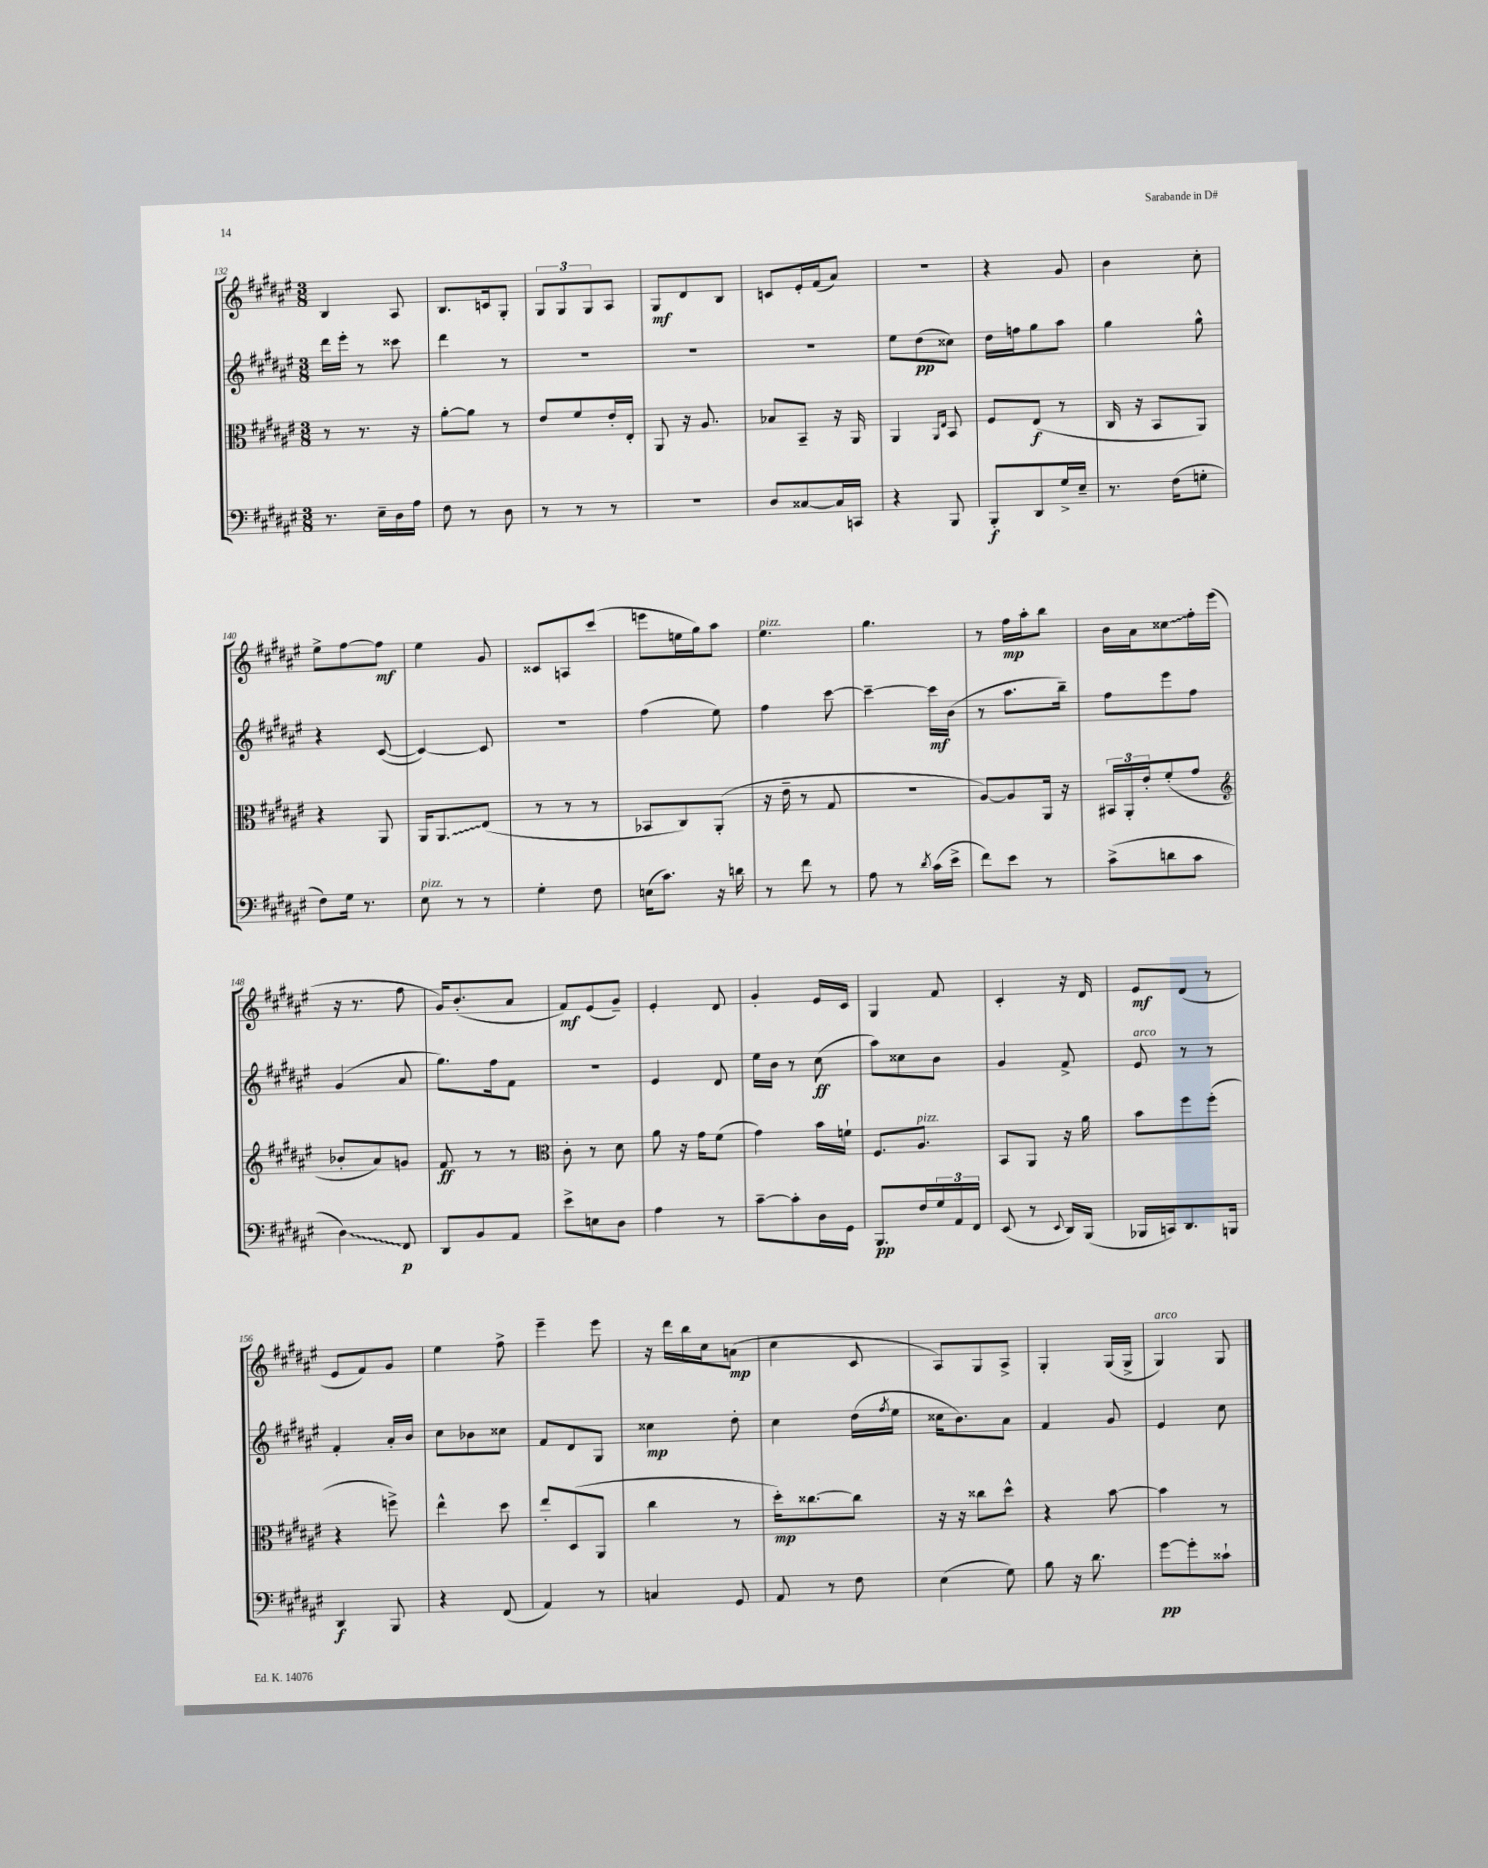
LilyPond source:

<<
\new StaffGroup <<
\new Staff = "s0" {
    \clef treble \key fis \major \numericTimeSignature \time 3/8
    b4 ais8 |
    b8. c'16 gis8-. |
    \tuplet 3/2 { gis8 gis8 gis8 } ais8 |
    gis8\mf dis'8 b8 |
    c'8 eis'16-. fis'16( ais'8) |
    R4. |
    r4 gis'8 |
    b'4 cis''8-. |
    eis''8-> fis''8~ fis''8\mf |
    eis''4 gis'8 |
    cisis'8 a8 cis'''8( |
    e'''8 e''16 gis''16) ais''8 |
    eis''4.^\markup { \italic "pizz." } |
    gis''4. |
    r8 fis''16\mp ais''16-. b''8 |
    b'16 ais'16 \once \override Glissando.style = #'zigzag cisis''8\glissando fis''16-. eis'''16( |
    r16 r8. fis''8 |
    gis'16) b'8.-.( ais'8 |
    fis'8\mf) eis'8( gis'8--) |
    eis'4-. dis'8 |
    gis'4-. eis'16 cis'16 |
    gis4 fis'8 |
    cis'4-. r16 dis'16 |
    eis'8\mf dis'8( r8 |
    eis'8 fis'8) gis'8 |
    eis''4 fis''8-> |
    eis'''4-- eis'''8 |
    r16 dis'''16 b''16 cis''16 a'8\mp( |
    cis''4 cis'8 |
    ais8) gis8 ais8-> |
    gis4-. gis16( gis16-> |
    gis4^\markup { \italic "arco" }) gis8 \bar "|." |
}
\new Staff = "s1" {
    \clef treble \key fis \major \numericTimeSignature \time 3/8
    dis'''16 eis'''16-. r8 cisis'''8 |
    dis'''4 r8 |
    R4. |
    R4. |
    R4. |
    eis''8 dis''8\pp( cisis''8) |
    dis''16 f''16 gis''8 ais''8 |
    gis''4 gis''8-^ |
    r4 cis'8~( |
    cis'4~) cis'8 |
    R4. |
    fis''4( eis''8) |
    fis''4 cis'''8~ |
    cis'''4~-- cis'''16\mf b'16( |
    r8 ais''8. b''16--) |
    fis''8 eis'''8 fis''8 |
    gis'4( ais'8 |
    gis''8.) fis''16 fis'8 |
    R4. |
    eis'4 dis'8 |
    eis''16 b'16 r8 cis''8\ff( |
    ais''8) cisis''8 b'8 |
    gis'4 fis'8-> |
    eis'8^\markup { \italic "arco" } r8 r8 |
    fis'4-. ais'16-. b'16 |
    cis''8 bes'8 cisis''8 |
    fis'8 dis'8 gis8 |
    cisis''4\mp dis''8-. |
    cis''4 dis''16( \acciaccatura { fis''8 } eis''16 |
    cisis''16 b'8.) ais'8 |
    fis'4 gis'8 |
    eis'4 cis''8 \bar "|." |
}
\new Staff = "s2" {
    \clef alto \key fis \major \numericTimeSignature \time 3/8
    r8 r8. r16 |
    ais'8~-. ais'8 r8 |
    eis'8 fis'8 eis'16-. eis16-. |
    ais,8 r16 ais8. |
    bes8 b,8-- r16 ais,16 |
    ais,4 \grace { ais,16 eis16 } b,8 |
    fis8 eis8\f( r8 |
    cis16 r16 b,8 ais,8) |
    r4 ais,8 |
    ais,16 \once \override Glissando.style = #'zigzag ais,8.\glissando eis8( |
    r8 r8 r8 |
    bes,8 cis8) ais,8-.( |
    r16 eis'16-- r8 gis8 |
    R4. |
    ais8~) ais8 ais,16 r16 |
    \tuplet 3/2 { bis,16 ais,16-. eis'16-. } fis'8-.( gis'8 |
    \clef treble bes'8-. ais'8) g'8 |
    fis'8\ff r8 r8 |
    \clef alto cis'8-. r8 dis'8 |
    ais'8 r16 gis'16 fis'8( |
    gis'4) b'16 f'16-! |
    fis8. ais8.^\markup { \italic "pizz." } |
    b,8 ais,8 r16 ais'16 |
    b'8 fis''8 fis''8-.( |
    r4 f''8->) |
    eis''4-^ dis''8 |
    eis''8-. dis8( ais,8 |
    cis''4 r8 |
    dis''16-.\mp) cisis''8.~ cisis''8 |
    r16 r16 cisis''8 dis''8-^ |
    r4 b'8~ |
    b'4 r8 \bar "|." |
}
\new Staff = "s3" {
    \clef bass \key fis \major \numericTimeSignature \time 3/8
    r8. eis16-- dis16 ais16 |
    fis8 r8 dis8 |
    r8 r8 r8 |
    R4. |
    dis8 cisis8~ cisis16 c,16 |
    r4 b,,8 |
    b,,8-.\f dis,8 gis16-> eis16-- |
    r8. fis16( g8-. |
    fis8) gis16 r8. |
    eis8^\markup { \italic "pizz." } r8 r8 |
    gis4-. fis8 |
    e16( cis'8.) r16 d'16 |
    r8 fis'8 r8 |
    ais8 r8 \acciaccatura { dis'8 } cis'16( eis'16-> |
    fis'8) eis'8 r8 |
    cis'8->( d'8 cis'8 |
    \once \override Glissando.style = #'zigzag dis4\glissando) fis,8\p |
    dis,8 b,8 ais,8 |
    eis'8-> e8 dis8 |
    ais4 r8 |
    cis'8~-- cis'8-. dis16 gis,16 |
    b,,8.\pp fis16 \tuplet 3/2 { gis16 ais,16 fis,16 } |
    eis,8( r8 \appoggiatura { eis,8 } dis,16) b,,16( |
    bes,,16 c,16) dis,8. b,,16 |
    dis,4\f b,,8 |
    r4 fis,8( |
    ais,4) r8 |
    c4 gis,8 |
    ais,8 r8 fis8 |
    eis4( gis8) |
    b8 r16 dis'8. |
    gis'8~\pp gis'8-. cisis'8-! \bar "|." |
}
>>
>>
\layout { \context { \Score currentBarNumber = #132 } }
